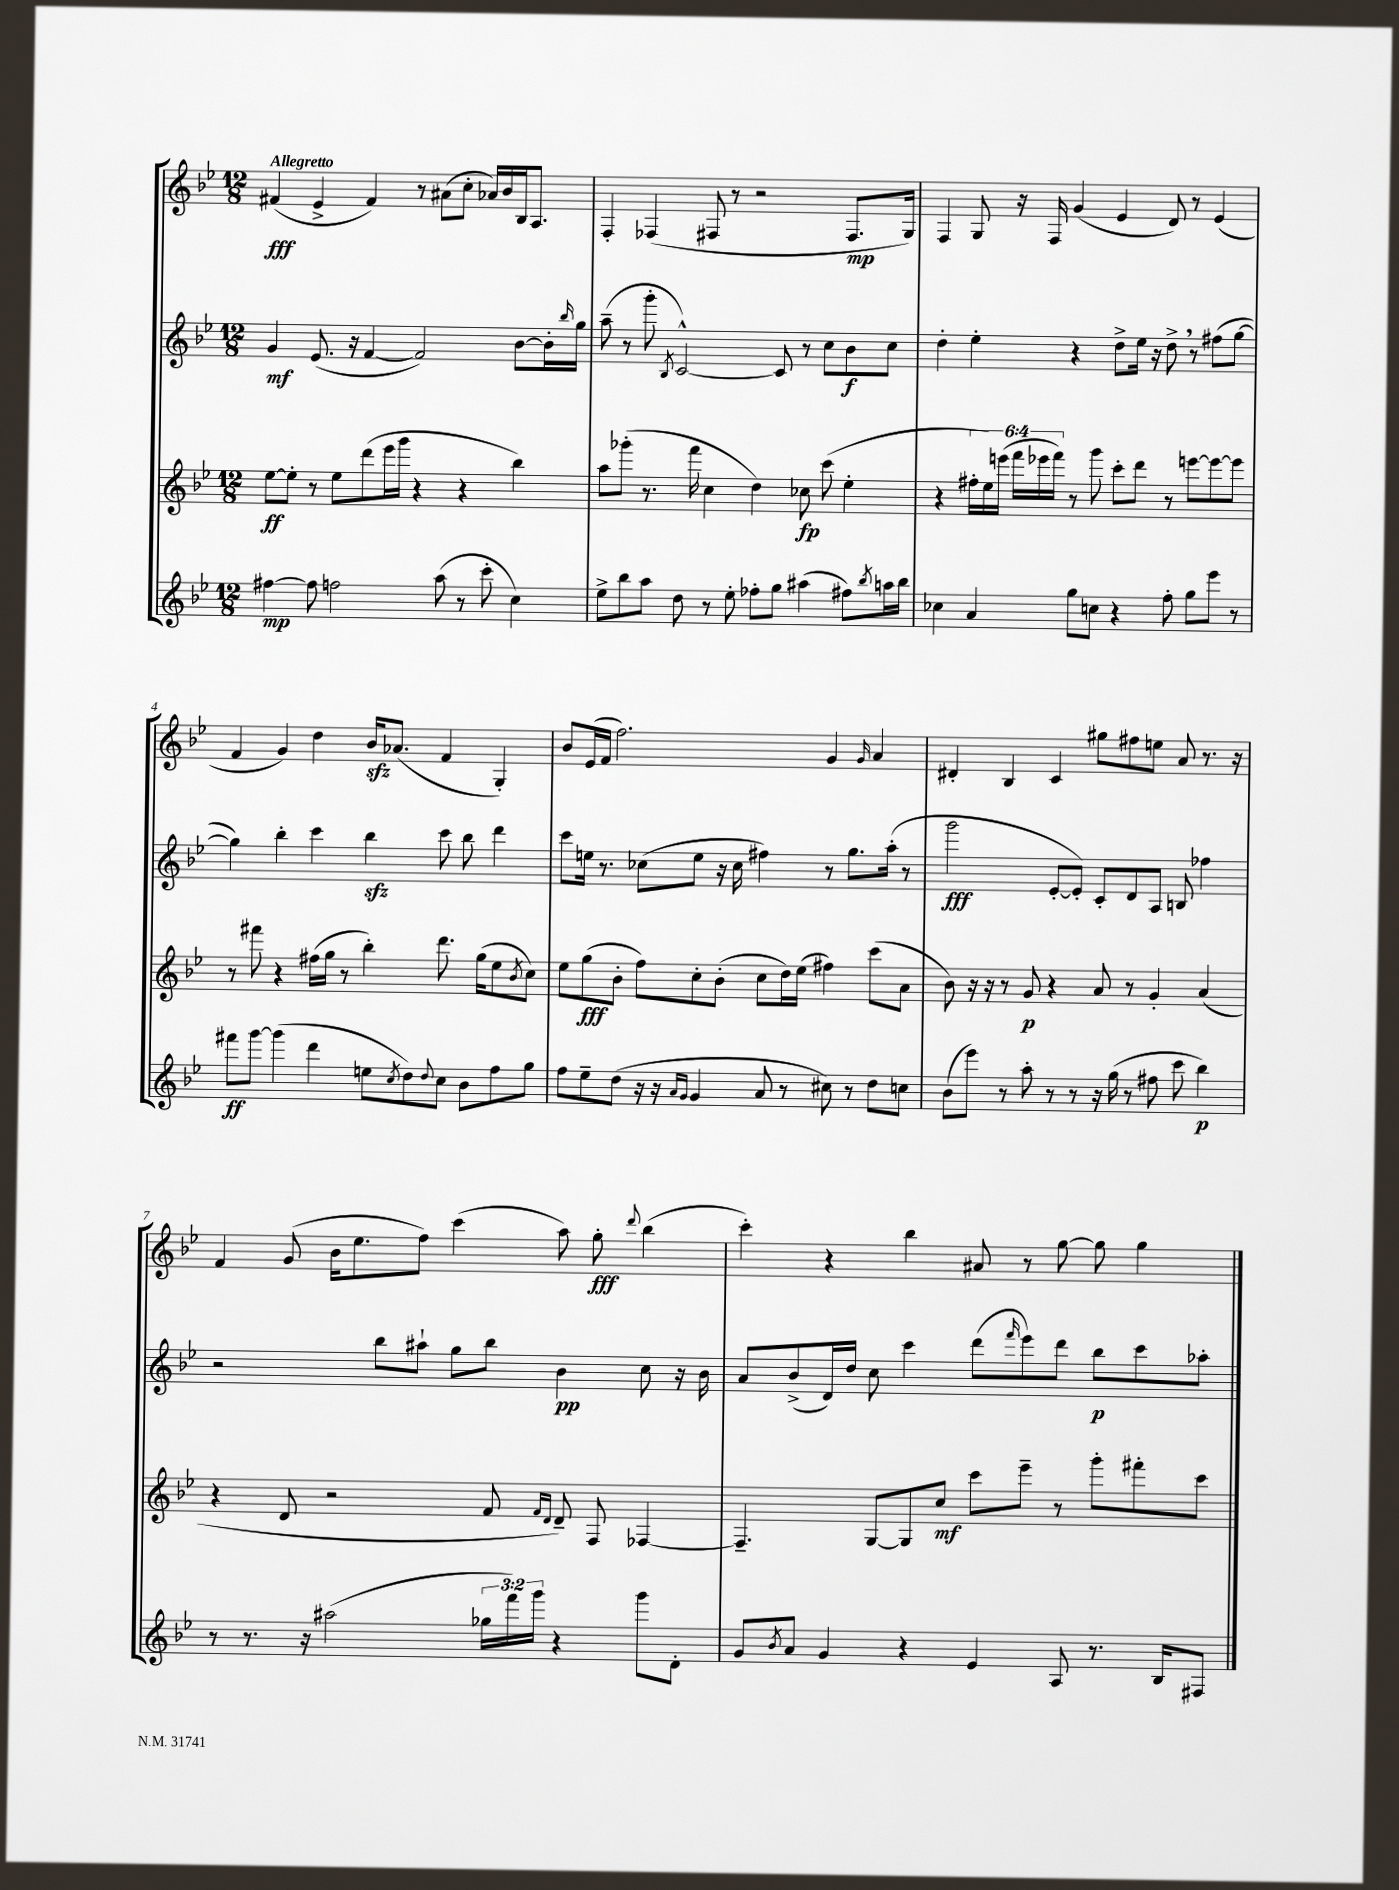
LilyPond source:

<<
\new StaffGroup <<
\new Staff = "s0" {
    \clef treble \key bes \major \numericTimeSignature \time 12/8 \tempo "Allegretto"
    fis'4\fff( ees'4-> fis'4) r8 ais'8( c''8-. aes'16) bes'16 bes16 a8. |
    f4-. fes4( fis8 r8 r2 fis8.\mp g16) |
    f4 g8 r16 f16 g'4( ees'4 d'8) r8 ees'4( |
    f'4 g'4) d''4 bes'16\sfz aes'8.( f'4 g4-.) |
    bes'8 ees'16( f'16 f''2.) g'4 \grace { g'16 } a'4 |
    dis'4-. bes4 c'4 gis''8 fis''8 e''8 a'8 r8. r16 |
    f'4 g'8( bes'16 ees''8. f''8) c'''4( a''8) g''8-.\fff \appoggiatura { d'''8 } bes''4( |
    c'''4-.) r4 bes''4 ais'8 r8 g''8~ g''8 g''4 \bar "|." |
}
\new Staff = "s1" {
    \clef treble \key bes \major \numericTimeSignature \time 12/8
    g'4\mf ees'8.( r16 f'4~ f'2) bes'8~ bes'16-. \grace { bes''16 } g''16 |
    a''8--( r8 g'''8-. \acciaccatura { bes8 } c'2~-^) c'8 r8 c''8 bes'8\f c''8 |
    d''4-. ees''4-. r4 d''8-> ees''16 r16 d''8-> \breathe r8 fis''8( g''8~ |
    g''4) bes''4-. c'''4 bes''4\sfz c'''8 bes''8 d'''4 |
    c'''8 e''16 r8. ces''8( e''8 r16 ces''16 fis''4) r8 g''8. a''16-.( r8 |
    g'''2\fff ees'8~-. ees'8-.) c'8-. d'8 a8 b8 fes''4 |
    r2 bes''8 ais''8-! g''8 bes''8 bes'4\pp c''8 r16 bes'16 |
    a'8 bes'8->( d'16) d''16 c''8 c'''4 d'''8( \grace { f'''16 } ees'''8) d'''8 bes''8\p c'''8 aes''8-. \bar "|." |
}
\new Staff = "s2" {
    \clef treble \key bes \major \numericTimeSignature \time 12/8 \override Staff.TupletNumber.text = #tuplet-number::calc-fraction-text
    ees''8~\ff ees''8-. r8 ees''8 d'''8( ees'''16 g'''16 r4 r4 bes''4) |
    a''8 ges'''8-.( r8. f'''16 c''4 d''4) ces''8\fp c'''8( ees''4-. |
    r4 \tuplet 6/4 { fis''16-. ees''16) e'''16( f'''16 ees'''16 f'''16) } r8 g'''8 c'''8-. d'''8 r8 e'''8~ e'''8~ e'''8 |
    r8 fis'''8 r4 fis''16( g''16 r8 bes''4-.) d'''8. g''16( ees''8 \acciaccatura { bes'8 } c''8) |
    ees''8 g''8\fff( bes'8-. f''8) c''8-. bes'8-.( c''8 d''16) ees''16( fis''4) c'''8( a'8 |
    bes'8) r16 r16 r8 g'8\p r4 a'8 r8 g'4-. a'4( |
    r4 d'8 r2 f'8 \grace { f'16 d'16 } d'8--) f8 fes4~ |
    fes4.-- g8~ g8 c''8\mf c'''8 ees'''8-- r8 g'''8-. fis'''8-. c'''8 \bar "|." |
}
\new Staff = "s3" {
    \clef treble \key bes \major \numericTimeSignature \time 12/8 \override Staff.TupletNumber.text = #tuplet-number::calc-fraction-text
    fis''4~\mp fis''8 f''2 a''8( r8 c'''8-. c''4) |
    ees''8-> bes''8 a''8 d''8 r8 ees''8-. fes''8-. g''8 ais''4( fis''8) \acciaccatura { bes''8 } a''16 bes''16 |
    ces''4 a'4 g''8 c''8 r4 f''8-. g''8 ees'''8 r8 |
    fis'''8\ff g'''8~ g'''4( d'''4 e''8 \acciaccatura { c''8 } d''8) \appoggiatura { d''8 } c''8 bes'8 f''8 g''8 |
    f''8 ees''8-- d''8( r16 r16 \grace { a'16 g'16 } g'4 a'8 r8 cis''8) r8 d''8 c''8 |
    bes'8( ees'''8) r8 a''8-. r8 r8 r16 g''16( r8 fis''8 c'''8 bes''4\p) |
    r8 r8. r16 ais''2( \tuplet 3/2 { ges''16 f'''16) g'''16 } r4 g'''8 d'8-. |
    g'8 \acciaccatura { bes'8 } a'8 g'4 r4 ees'4 a8 r8. bes16 fis8 \bar "|." |
}
>>
>>
